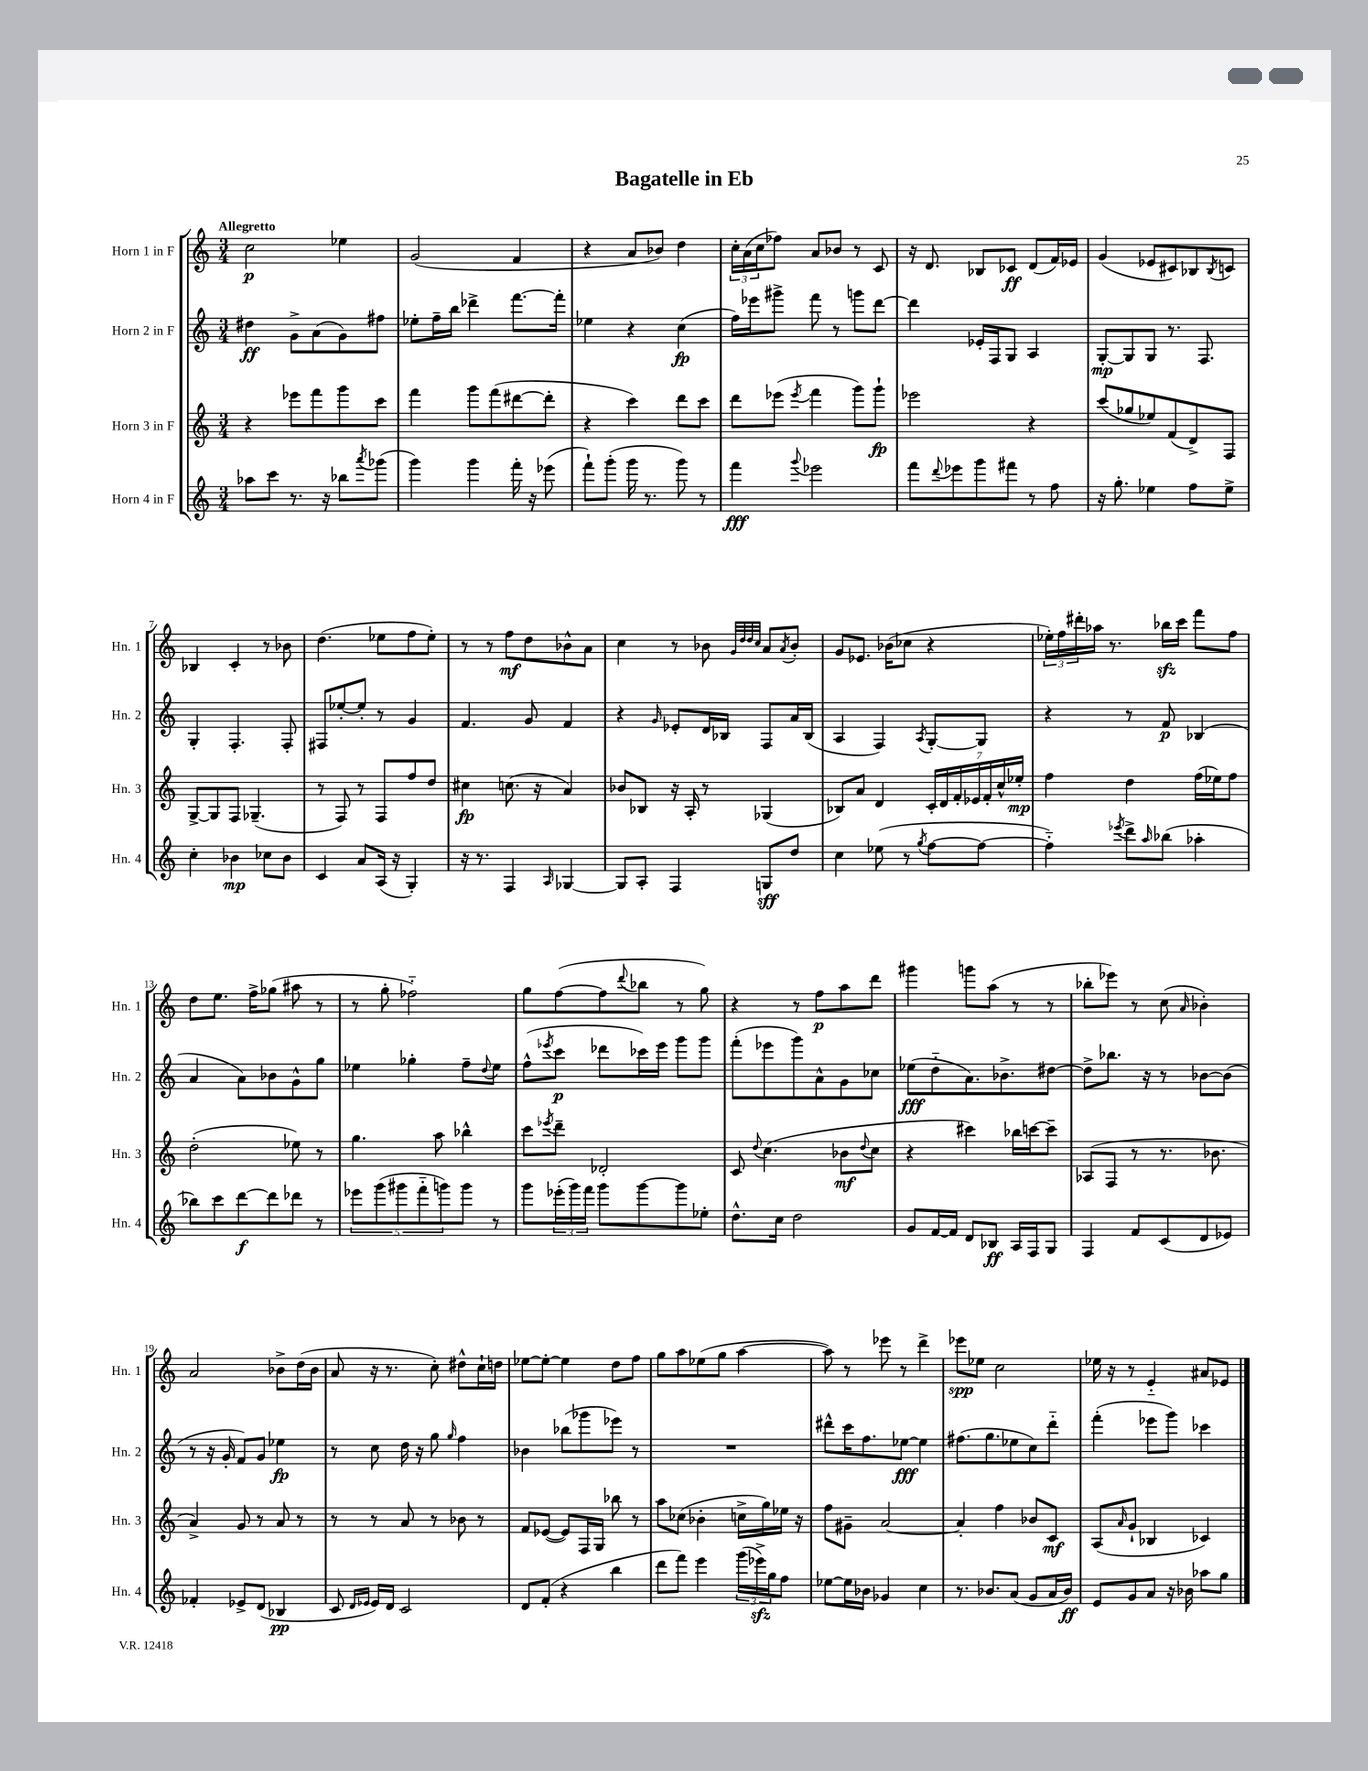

**kern	**dynam	**kern	**dynam	**kern	**dynam	**kern	**dynam
*part4	*part4	*part3	*part3	*part2	*part2	*part1	*part1
*staff4	*staff4	*staff3	*staff3	*staff2	*staff2	*staff1	*staff1
*I"Horn 4 in F	*	*I"Horn 3 in F	*	*I"Horn 2 in F	*	*I"Horn 1 in F	*
*I'Hn. 4	*	*I'Hn. 3	*	*I'Hn. 2	*	*I'Hn. 1	*
*clefG2	*	*clefG2	*	*clefG2	*	*clefG2	*
*k[]	*	*k[]	*	*k[]	*	*k[]	*
*M3/4	*	*M3/4	*	*M3/4	*	*M3/4	*
=1	=1	=1	=1	=1	=1	=1	=1
!	!	!	!	!	!	!LO:TX:a:B:t=Allegretto	!
8aa-X\L	.	4r	.	4dd#X\	ff	2cc\	p
8ccc\J	.	.	.	.	.	.	.
8.r	.	8eee-X\L	.	8g^\L	.	.	.
.	.	8fff\	.	(8a\	.	.	.
16r	.	.	.	.	.	.	.
8bb-X\L	.	8ggg\	.	8g\)	.	4ee-X\	.
8qaaa/	.	.	.	.	.	.	.
(8ggg-X\J	.	8ccc\J	.	8ff#X\J	.	.	.
=2	=2	=2	=2	=2	=2	=2	=2
4ggg\)	.	4fff\	.	8ee-X'\L	.	(2g/	.
.	.	.	.	16ff~\L	.	.	.
.	.	.	.	16bb\JJ	.	.	.
4ggg\	.	8ggg\L	.	4ddd-X^\	.	.	.
.	.	(8fff\	.	.	.	.	.
16fff'\	.	[8ddd#X\	.	[8.fff\L	.	4f/	.
16r	.	.	.	.	.	.	.
(8eee-X\	.	8ddd#'\J]	.	.	.	.	.
.	.	.	.	16fff'\Jk]	.	.	.
=3	=3	=3	=3	=3	=3	=3	=3
8fff`\L)	.	4r	.	4ee-X\	.	4r	.
(8ggg'\J	.	.	.	.	.	.	.
16ggg\	.	4ccc\)	.	4r	.	8a/L	.
8.r	.	.	.	.	.	.	.
.	.	.	.	.	.	8b-X/J)	.
8ggg\)	.	8ddd\L	.	(4cc\	fp	4dd\	.
8r	.	8ccc\J	.	.	.	.	.
=4	=4	=4	=4	=4	=4	=4	=4
4fff\	fff	8ddd\L	.	16ff\LL)	.	24cc'\LL	.
.	.	.	.	.	.	(24a\	.
.	.	.	.	16eee-X\J	.	.	.
.	.	.	.	.	.	24cc\J	.
.	.	(8eee-X\J	.	8ggg#X^\J	.	8ff-X\J)	.
8qqggg/	.	8qeee-/	.	.	.	.	.
2eee-X\	.	4fff\	.	8fff\	.	8a/L	.
.	.	.	.	8r	.	8b-X/J	.
.	.	8ggg\L)	.	8gggn\L	.	8r	.
.	.	8ggg`\J	fp	[8ddd\J	.	8c/	.
=5	=5	=5	=5	=5	=5	=5	=5
8fff\L	.	2eee-X\	.	4ddd\]	.	16r	.
.	.	.	.	.	.	8.d/	.
8qqddd/	.	.	.	.	.	.	.
8eee-X\	.	.	.	.	.	.	.
8ggg\	.	.	.	16e-X'/LL	.	8B-X/L	.
.	.	.	.	16F/J	.	.	.
8fff#X\J	.	.	.	8G/J	.	8c-X/J	ff
8r	.	4r	.	4A/	.	(8d/L	.
8ff\	.	.	.	.	.	16f/L)	.
.	.	.	.	.	.	16e-X/JJ	.
=6	=6	=6	=6	=6	=6	=6	=6
16r	.	(8ccc/L	.	[8G'/L	mp	(4g/	.
8.gg'\	.	.	.	.	.	.	.
.	.	8gg-X/	.	8G/]	.	.	.
4ee-X\	.	8ee-X/)	.	8G/J	.	8e-X/L	.
.	.	(8f/	.	8.r	.	8c#X/)	.
8ff\L	.	8d^/)	.	.	.	8B-X/	.
.	.	.	.	8.F/	.	.	.
.	.	.	.	.	.	8qB-/	.
8ee-^\J	.	8F/J	.	.	.	8cn/J	.
!!LO:LB:g=z
=7	=7	=7	=7	=7	=7	=7	=7
4cc'\	.	[8G^/L	.	4G'/	.	4B-X/	.
.	.	8G/]	.	.	.	.	.
4b-X\	mp	8F/J	.	4.F'/	.	4c'/	.
.	.	(4.G-X~/	.	.	.	.	.
8cc-X\L	.	.	.	.	.	8r	.
8b-\J	.	.	.	8F'/	.	8b-X\	.
=8	=8	=8	=8	=8	=8	=8	=8
4c/	.	8r	.	8F#X/L	.	(4.dd\	.
.	.	8F/)	.	[8ee-X'/	.	.	.
8a/L	.	8r	.	8ee-'/J]	.	.	.
(16A/Jk	.	8F/L	.	8r	.	8ee-X\L	.
16r	.	.	.	.	.	.	.
4G'/)	.	8ff/	.	4g/	.	8ff\	.
.	.	8dd/J	.	.	.	8ee-'\J)	.
=9	=9	=9	=9	=9	=9	=9	=9
16r	.	4cc#X\	fp	4.f/	.	8r	.
8.r	.	.	.	.	.	.	.
.	.	.	.	.	.	8r	.
4F/	.	(8.ccn\	.	.	.	8ff\L	mf
.	.	.	.	8g/	.	8dd\	.
.	.	16r	.	.	.	.	.
16qqA/	.	.	.	.	.	.	.
[4G-X/	.	4a/)	.	4f/	.	8b-X^^\	.
.	.	.	.	.	.	8a\J	.
=10	=10	=10	=10	=10	=10	=10	=10
8G-/L]	.	8b-X/L	.	4r	.	4cc\	.
8A'/J	.	8B-X/J	.	.	.	.	.
.	.	.	.	16qqg/	.	.	.
4F/	.	16r	.	8e-X'/L	.	8r	.
.	.	16A'/	.	.	.	.	.
.	.	8r	.	16d/L	.	8b-X\	.
.	.	.	.	16B-X/JJ	.	.	.
.	.	.	.	.	.	32qqg/LLL	.
.	.	.	.	.	.	32qqdd/	.
.	.	.	.	.	.	32qqdd/	.
.	.	.	.	.	.	32qqcc/JJJ	.
8Gn/L	sff	(4G-X/	.	8F/L	.	8a/L	.
.	.	.	.	.	.	8qa/	.
8dd/J	.	.	.	16a/L	.	8b-'/J	.
.	.	.	.	(16B-/JJ	.	.	.
=11	=11	=11	=11	=11	=11	=11	=11
4cc\	.	8B-X/L)	.	4A/	.	8g/L	.
.	.	8a/J	.	.	.	8.e-X/J	.
(8ee-X\	.	4d/	.	4F/)	.	.	.
.	.	.	.	.	.	(16b-X\KL	.
8r	.	.	.	.	.	8cc-X\J	.
8qgg/	.	.	.	8qA/	.	.	.
[8ff\L	.	28c'/LL	.	[8G'/L	.	4r	.
.	.	28d/	.	.	.	.	.
.	.	28f'/	.	.	.	.	.
.	.	28e-X/	.	.	.	.	.
8ff\J_	.	.	.	8G/J]	.	.	.
.	.	28f'/	.	.	.	.	.
.	.	28cc^^/	.	.	.	.	.
.	.	28ee-X'/JJ	mp	.	.	.	.
=12	=12	=12	=12	=12	=12	=12	=12
4ff\])	.	4ff\	.	4r	.	24ee-X'\LL)	.
.	.	.	.	.	.	24ff\	.
.	.	.	.	.	.	24ddd#X'\	.
.	.	.	.	.	.	16aa-X\JJ	.
.	.	.	.	.	.	8.r	.
8qeee-X/	.	.	.	.	.	.	.
8ddd^\L	.	4dd\	.	8r	.	.	.
16qqaa/	.	.	.	.	.	.	.
(8bb-X\J	.	.	.	8f/	p	16bb-Xzz\LL	.
.	.	.	.	.	.	16ccc\JJ	.
4aa-X'\	.	(16ff\LL	.	(4B-X/	.	8fff\L	.
.	.	16ee-X\J)	.	.	.	.	.
.	.	8ff\J	.	.	.	8ff\J	.
!!LO:LB:g=z
=13	=13	=13	=13	=13	=13	=13	=13
8bb-X\L)	.	(2dd'\	.	4a/	.	8dd\L	.
8ccc\	.	.	.	.	.	8.ee\J	.
[8ddd\	f	.	.	8a\L)	.	.	.
.	.	.	.	.	.	16ff^\KL	.
8ddd\]	.	.	.	8b-X\	.	(8gg-X\J	.
8ddd-X\J	.	8ee-X\)	.	8g^^\	.	8aa#X\	.
8r	.	8r	.	8gg\J	.	8r	.
=14	=14	=14	=14	=14	=14	=14	=14
10eee-X\L	.	4.gg\	.	4ee-X\	.	8r	.
(10ggg\	.	.	.	.	.	.	.
.	.	.	.	.	.	8gg'\	.
10ggg#X\	.	.	.	.	.	.	.
.	.	.	.	4gg-X'\	.	2ff-X\)	.
10fff\	.	.	.	.	.	.	.
.	.	8aa\	.	.	.	.	.
10gggn\)	.	.	.	.	.	.	.
8ggg\J	.	4bb-X^^\	.	8ff~\L	.	.	.
.	.	.	.	8qqdd/	.	.	.
8r	.	.	.	8ee-\J	.	.	.
=15	=15	=15	=15	=15	=15	=15	=15
8ggg\L	.	8ccc\L	.	(8ff^^\L	.	8gg\L	.
.	.	8qeee-X/	.	8qeee-X/	.	.	.
(24eee-X'\L	.	8ddd~\J	.	8ccc\J	p	([8ff\	.
24ggg\)	.	.	.	.	.	.	.
24fff\JJ	.	.	.	.	.	.	.
8ggg\L	.	2d-X'/	.	8ddd-X\L	.	8ff\]	.
.	.	.	.	.	.	8qqddd/	.
[8ggg\	.	.	.	16ccc-X\L)	.	8bb-X\J	.
.	.	.	.	16eee-\JJ	.	.	.
8ggg\]	.	.	.	8ggg\L	.	8r	.
8ee-X'\J	.	.	.	8ggg\J	.	8gg\)	.
=16	=16	=16	=16	=16	=16	=16	=16
8.dd^^\L	.	8c/	.	(8fff'\L	.	4r	.
.	.	8qqdd/	.	.	.	.	.
.	.	(4.cc\	.	8eee-X\	.	.	.
16cc\Jk	.	.	.	.	.	.	.
2dd\	.	.	.	8ggg\)	.	8r	.
.	.	.	.	8a^^\	.	8ff\L	p
.	.	8b-X\L	mf	8g\	.	8aa\	.
.	.	8qqdd/	.	.	.	.	.
.	.	8cc\J	.	8cc-X\J	.	8ddd\J	.
=17	=17	=17	=17	=17	=17	=17	=17
8g/L	.	4r	.	(8ee-X\L	fff	4ggg#X\	.
[16f/L	.	.	.	8dd\	.	.	.
16f/JJ]	.	.	.	.	.	.	.
8d/L	.	4ccc#X\)	.	8.a\)	.	8gggn\L	.
8B-X/J	ff	.	.	.	.	(8aa\J	.
.	.	.	.	8.b-X^\	.	.	.
16A/LL	.	16bb-X\LL	.	.	.	8r	.
16F/J	.	[16cccn\J	.	.	.	.	.
8G/J	.	8ccc~\J]	.	[8dd#X\J	.	8r	.
=18	=18	=18	=18	=18	=18	=18	=18
4F/	.	(8A-X/L	.	8dd#^\L]	.	8bb-X'\L	.
.	.	8F/J	.	8.bb-X\J	.	8eee-X\J)	.
8f/L	.	8r	.	.	.	8r	.
.	.	.	.	16r	.	.	.
(8c/	.	8.r	.	8r	.	(8cc\	.
.	.	.	.	.	.	16qqa/	.
8d/	.	.	.	[8b-X\L	.	4b-X'\)	.
.	.	8.b-X\	.	.	.	.	.
8e-X/J)	.	.	.	(8b-\J]	.	.	.
!!LO:LB:g=z
=19	=19	=19	=19	=19	=19	=19	=19
4f-X'/	.	4a^/)	.	8r	.	2a/	.
.	.	.	.	16r	.	.	.
.	.	.	.	16g'/	.	.	.
8e-X^/L	.	8g/	.	8f/L)	.	.	.
(8d/J	.	8r	.	8g/J	.	.	.
4B-X/	pp	8a/	.	4ee-X\	fp	8b-X^\L	.
.	.	8r	.	.	.	(16dd\L	.
.	.	.	.	.	.	16b-\JJ	.
=20	=20	=20	=20	=20	=20	=20	=20
8c/	.	8r	.	8r	.	8a/	.
16qqd/LL	.	.	.	.	.	.	.
16qqe-X/JJ	.	.	.	.	.	.	.
16e-/LL)	.	8r	.	8cc\	.	16r	.
16d/JJ	.	.	.	.	.	8.r	.
2c/	.	8a/	.	16dd\	.	.	.
.	.	.	.	16r	.	.	.
.	.	8r	.	8gg\	.	8cc'\)	.
.	.	.	.	16qqgg/	.	.	.
.	.	8b-X\	.	4ff\	.	8dd#X^^\L	.
.	.	8r	.	.	.	16cc`\L	.
.	.	.	.	.	.	16ddn\JJ	.
=21	=21	=21	=21	=21	=21	=21	=21
8d/L	.	8f/L	.	4b-X\	.	[8ee-X\L	.
(8f'/J	.	([8e-X/J	.	.	.	8ee-'\J_	.
4r	.	8e-/L])	.	(8bb-X\L	.	4ee-\]	.
.	.	16F/L	.	8ggg-X\	.	.	.
.	.	16G/JJ	.	.	.	.	.
4bb\	.	8bb-X\	.	8eee-X\J)	.	8dd\L	.
.	.	8r	.	8r	.	8ff\J	.
=22	=22	=22	=22	=22	=22	=22	=22
8ddd\L	.	8aa\L	.	2.r	.	8gg\L	.
8fff\J)	.	(8cc-X\J	.	.	.	8aa\	.
4eee\	.	4b-X'\	.	.	.	(8ee-X\	.
.	.	.	.	.	.	8gg\J	.
(24ggg\LL	.	16ccn^\LL	.	.	.	[4aa\	.
24eee-Xzz^\)	.	.	.	.	.	.	.
.	.	16gg\)	.	.	.	.	.
24gg\J	.	.	.	.	.	.	.
8ff\J	.	16ee-X\JJ	.	.	.	.	.
.	.	16r	.	.	.	.	.
=23	=23	=23	=23	=23	=23	=23	=23
[8ee-X\L	.	8ff\L	.	8ddd#X^^\L	.	8aa\])	.
16ee-\L]	.	8g#X~\J	.	16ccc\K	.	8r	.
16b-X\JJ	.	.	.	8.ff\	.	.	.
4g-X/	.	[2a/	.	.	.	8eee-X\	.
.	.	.	.	[8ee-X\J	fff	8r	.
4cc\	.	.	.	4ee-\]	.	4ddd^\	.
=24	=24	=24	=24	=24	=24	=24	=24
8.r	.	4a'/]	.	(8.ff#X\L	.	8eee-X\L	spp
.	.	.	.	.	.	8ee-X\J	.
8.b-X/L	.	.	.	8.gg\	.	.	.
.	.	4ff\	.	.	.	2cc\	.
(8a/J	.	.	.	8ee-X\	.	.	.
8g/L	.	8b-X/L	.	8cc\)	.	.	.
16a/L	.	8c/J	mf	8ddd\J	.	.	.
16b-/JJ)	ff	.	.	.	.	.	.
=25	=25	=25	=25	=25	=25	=25	=25
8e/L	.	(8A/L	.	(4fff'\	.	16ee-X\	.
.	.	.	.	.	.	16r	.
.	.	16qqa/	.	.	.	.	.
8g/	.	8g`/J	.	.	.	8r	.
8a/J	.	4B-X/	.	8eee-X\L	.	4e/	.
16r	.	.	.	8ggg\J)	.	.	.
16b-X\	.	.	.	.	.	.	.
8aa-X\L	.	4c-X/)	.	4ccc-X\	.	8a#X/L	.
8gg\J	.	.	.	.	.	8e-X/J	.
==	==	==	==	==	==	==	==
*-	*-	*-	*-	*-	*-	*-	*-
